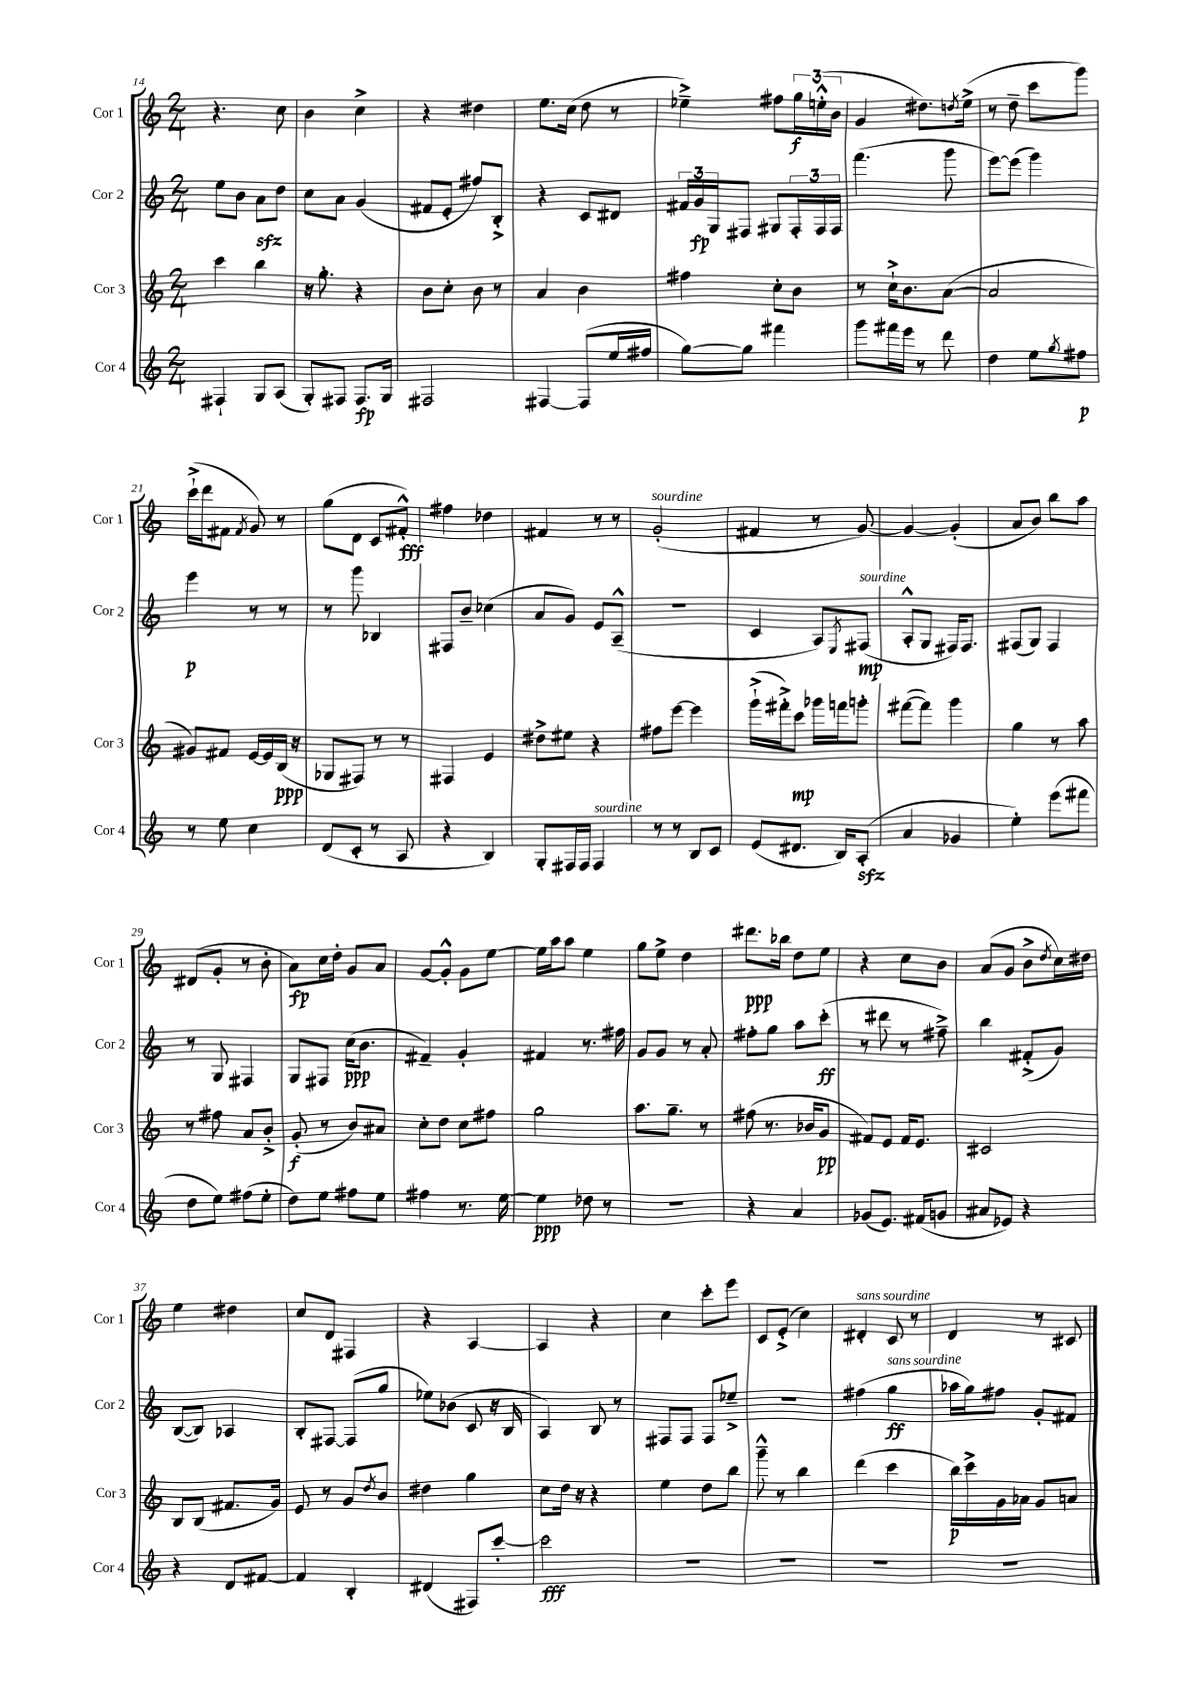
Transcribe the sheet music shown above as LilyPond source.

<<
\new StaffGroup <<
\new Staff = "s0" \with { instrumentName = "Cor 1" shortInstrumentName = "Cor 1" } {
    \clef treble \key c \major \numericTimeSignature \time 2/4
    r4. c''8 |
    b'4 c''4-> |
    r4 dis''4 |
    e''8. c''16( d''8 r8 |
    ees''4--->) fis''8 \tuplet 3/2 { g''16\f e''16-.-^( b'16 } |
    g'4 dis''8.) \acciaccatura { d''8 } e''16->( |
    r8 d''8-- c'''8 g'''8) |
    c'''16-!->( d'''16 fis'8 \acciaccatura { fis'8 } g'8) r8 |
    g''8( d'8 c'8 fis'8-.-^\fff) |
    fis''4 des''4 |
    fis'4 r8 r8 |
    g'2-.^\markup { \italic "sourdine" }( |
    fis'4 r8 g'8~) |
    g'4~ g'4-.( |
    a'8 b'8) b''8 a''8 |
    dis'8( g'8-. r8 b'8-. |
    a'8\fp) c''16 d''16-. g'8 a'8 |
    g'8~ g'8-.-^ g'8 e''8~ |
    e''16 a''16 a''8 e''4 |
    g''8 e''8-> d''4 |
    dis'''8.\ppp bes''16 d''8 e''8 |
    r4 c''8 b'8 |
    a'8( g'8 b'8-> \acciaccatura { d''8 } c''16) dis''16 |
    e''4 dis''4 |
    c''8 d'8 fis4 |
    r4 a4~ |
    a4 r4 |
    c''4 c'''8-. e'''8 |
    c'8 e'8-.->( c''4) |
    dis'4-.^\markup { \italic "sans sourdine" } c'8 r8 |
    d'4 r8 cis'8 \bar "|." |
}
\new Staff = "s1" \with { instrumentName = "Cor 2" shortInstrumentName = "Cor 2" } {
    \clef treble \key c \major \numericTimeSignature \time 2/4
    e''8 b'8 a'8\sfz d''8 |
    c''8 a'8 g'4( |
    fis'8 e'8-. fis''8) b8-.-> |
    r4 c'8 dis'8 |
    \tuplet 3/2 { fis'16 g'16\fp g16 } fis8 gis8 \tuplet 3/2 { fis16-. fis16 fis16 } |
    f'''4.( g'''8 |
    e'''8~) e'''8( g'''4) |
    e'''4\p r8 r8 |
    r8 g'''8 bes4 |
    fis8 b'8-- ces''4( |
    a'8 g'8) e'8 a8---^( |
    r2 |
    c'4 a8) \acciaccatura { e8 } fis8\mp^\markup { \italic "sourdine" }( |
    a8-.-^ g8 fis16) fis8. |
    fis8( g8) fis4 |
    r8 g8 fis4 |
    g8 fis8 c''16\ppp( b'8. |
    fis'4--) g'4-. |
    fis'4 r8. fis''16 |
    g'8 g'8 r8 a'8-. |
    fis''8-. g''8 a''8 c'''8-.\ff( |
    r8 dis'''8 r8 fis''8--->) |
    b''4 fis'8-.->( g'8) |
    b8~( b8) aes4 |
    b8-. fis8~ fis8( g''8 |
    ees''8) bes'8( c'8 r16 b16 |
    a4) b8 r8 |
    fis8 fis8 fis8 ees''8---> |
    r2 |
    fis''4( g''4\ff^\markup { \italic "sans sourdine" } |
    aes''16 g''16) fis''8 g'8-. fis'8 \bar "|." |
}
\new Staff = "s2" \with { instrumentName = "Cor 3" shortInstrumentName = "Cor 3" } {
    \clef treble \key c \major \numericTimeSignature \time 2/4
    c'''4 b''4 |
    r16 g''8.-. r4 |
    b'8 c''8-. b'8 r8 |
    a'4 b'4 |
    fis''4 c''8-. b'8 |
    r8 c''16-!-> b'8. a'8~( |
    a'2 |
    gis'8) fis'8 e'16~ e'16 b16\ppp( r16 |
    ges8 fis8) r8 r8 |
    fis4 e'4 |
    dis''8-> eis''8 r4 |
    fis''8 e'''8~ e'''4 |
    g'''16-!->( fis'''16-.->) c'''8\mp ges'''16 f'''16 g'''8-. |
    fis'''8~( fis'''8) g'''4 |
    g''4 r8 a''8 |
    r8 fis''8 a'8 b'8-.-> |
    g'8-.\f( r8 b'8) ais'8 |
    c''8-. d''8 c''8 fis''8 |
    g''2 |
    a''8. g''8.-- r8 |
    fis''8( r8. bes'16 g'8\pp |
    fis'8) e'8 fis'16 e'8. |
    cis'2 |
    b8 b8( fis'8. g'16) |
    e'8 r8 g'8 \acciaccatura { d''8 } b'8 |
    dis''4 g''4 |
    c''8 d''16 r16 r4 |
    e''4 d''8 b''8 |
    g'''8---^ r8 b''4 |
    d'''4( c'''4 |
    b''16\p) c'''16-> g'16 aes'16 g'8 a'8 \bar "|." |
}
\new Staff = "s3" \with { instrumentName = "Cor 4" shortInstrumentName = "Cor 4" } {
    \clef treble \key c \major \numericTimeSignature \time 2/4
    fis4-! g8 a8( |
    g8-.) fis8 fis8.\fp g16 |
    fis2 |
    fis4~ fis8( e''16 fis''16 |
    g''8~) g''8 fis'''4 |
    g'''8 fis'''16 e'''16 r8 d'''8 |
    d''4 e''8 \acciaccatura { g''8 } fis''8\p |
    r8 e''8 c''4 |
    d'8( c'8-. r8 a8 |
    r4 b4) |
    g8-. fis16 fis16 fis4^\markup { \italic "sourdine" } |
    r8 r8 b8 c'8 |
    e'8( dis'8. b16) a8-.\sfz( |
    a'4 ges'4 |
    e''4-.) e'''8( fis'''8 |
    d''8 e''8) fis''8( e''8-. |
    d''8) e''8 fis''8 e''8 |
    fis''4 r8. e''16~ |
    e''4\ppp des''8 r8 |
    R2 |
    r4 a'4 |
    ges'8( e'8.) fis'16( g'8 |
    ais'8 ees'8) r4 |
    r4 d'8 fis'8~ |
    fis'4 b4-. |
    dis'4( fis8) c'''8~-. |
    c'''2\fff |
    R2 |
    R2 |
    R2 |
    R2 \bar "|." |
}
>>
>>
\layout { \context { \Score currentBarNumber = #14 } }
